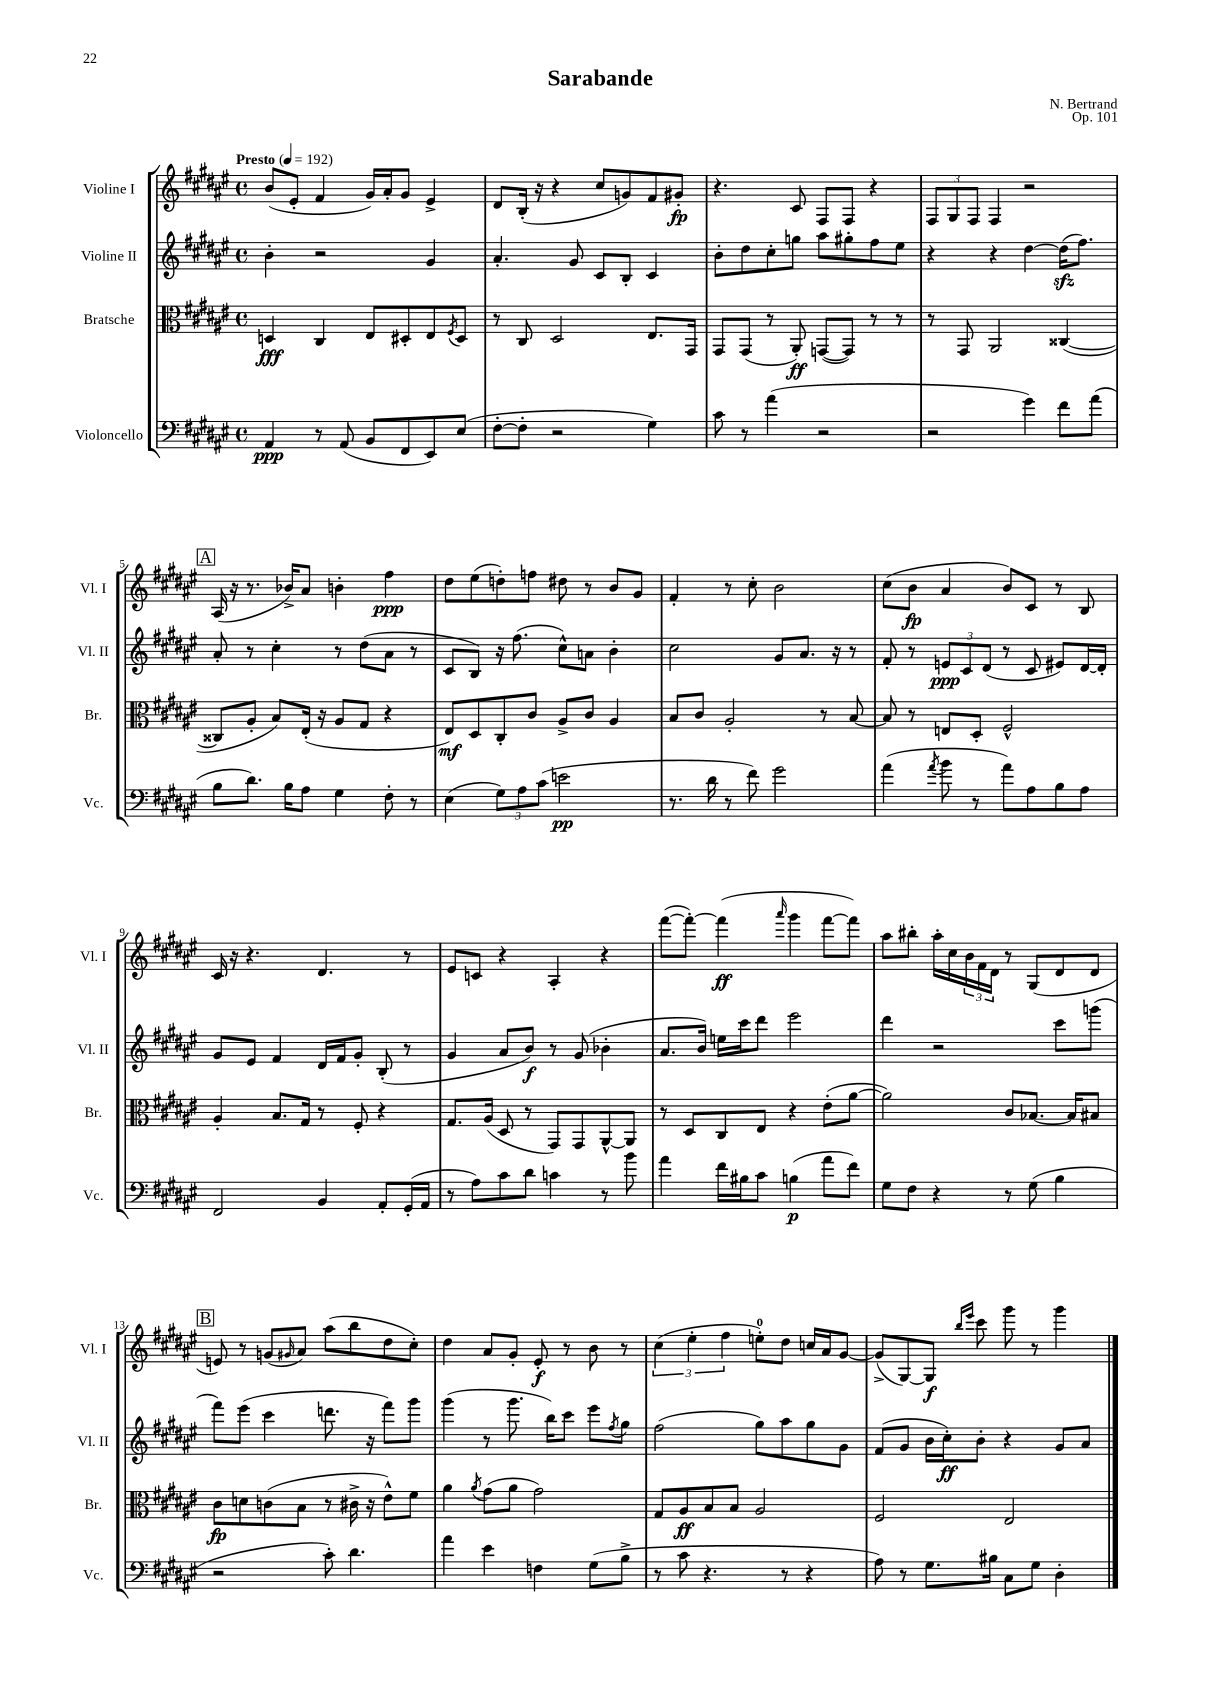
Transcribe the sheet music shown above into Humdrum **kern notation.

**kern	**dynam	**kern	**dynam	**kern	**dynam	**kern	**dynam
*part4	*part4	*part3	*part3	*part2	*part2	*part1	*part1
*staff4	*staff4	*staff3	*staff3	*staff2	*staff2	*staff1	*staff1
*I"Violoncello	*	*I"Bratsche	*	*I"Violine II	*	*I"Violine I	*
*I'Vc.	*	*I'Br.	*	*I'Vl. II	*	*I'Vl. I	*
*clefF4	*	*clefC3	*	*clefG2	*	*clefG2	*
*k[f#c#g#d#a#e#]	*	*k[f#c#g#d#a#e#]	*	*k[f#c#g#d#a#e#]	*	*k[f#c#g#d#a#e#]	*
*M4/4	*	*M4/4	*	*M4/4	*	*M4/4	*
*met(c)	*	*met(c)	*	*met(c)	*	*met(c)	*
*MM192	*	*MM192	*	*MM192	*	*MM192	*
=1	=1	=1	=1	=1	=1	=1	=1
!	!	!	!	!	!	!LO:TX:a:B:t=Presto	!
4AA#/	ppp	4Dn/	fff	4b'\	.	(8b/L	.
.	.	.	.	.	.	8e#'/J	.
8r	.	4C#/	.	2r	.	4f#/	.
(8AA#/	.	.	.	.	.	.	.
8BB/L	.	8E#/L	.	.	.	16g#/LL)	.
.	.	.	.	.	.	16a#'/J	.
8FF#/	.	8D#X'/	.	.	.	8g#/J	.
8EE#/)	.	8E#/	.	4g#/	.	4e#^/	.
.	.	8qF#/	.	.	.	.	.
(8E#/J	.	8D#/J	.	.	.	.	.
=2	=2	=2	=2	=2	=2	=2	=2
[8F#'\L	.	8r	.	4.a#'/	.	8d#/L	.
8F#'\J]	.	8C#/	.	.	.	(16B'/Jk	.
.	.	.	.	.	.	16r	.
2r	.	2D#/	.	.	.	4r	.
.	.	.	.	8g#/	.	.	.
.	.	.	.	8c#/L	.	8cc#/L	.
.	.	.	.	8B'/J	.	8gn/)	.
4G#\)	.	8.E#/L	.	4c#/	.	8f#/	.
.	.	.	.	.	.	8g#X'/J	fp
.	.	16GG#/Jk	.	.	.	.	.
=3	=3	=3	=3	=3	=3	=3	=3
8c#\	.	8GG#/L	.	8b'\L	.	4.r	.
8r	.	(8GG#/J	.	8dd#\	.	.	.
(4a#\	.	8r	.	8cc#'\	.	.	.
.	.	8AA#'/)	ff	8ggn\J	.	8c#/	.
2r	.	([8GGn/L	.	8aa#\L	.	8F#/L	.
.	.	8GG/J])	.	8gg#X'\	.	8F#/J	.
.	.	8r	.	8ff#\	.	4r	.
.	.	8r	.	8ee#\J	.	.	.
=4	=4	=4	=4	=4	=4	=4	=4
2r	.	8r	.	4r	.	12F#/L	.
.	.	.	.	.	.	12G#/	.
.	.	8GG#/	.	.	.	.	.
.	.	.	.	.	.	12F#/J	.
.	.	2AA#/	.	4r	.	4F#/	.
4g#\)	.	.	.	[4dd#\	.	2r	.
8f#\L	.	([4C##X/	.	(16dd#zz\KL]	.	.	.
.	.	.	.	8.ff#\J)	.	.	.
(8a#\J	.	.	.	.	.	.	.
!!LO:LB:g=z
!!LO:REH:place=s1:t=A
=5	=5	=5	=5	=5	=5	=5	=5
8B\L	.	8C##X/L]	.	8a#'/	.	(16A#/	.
.	.	.	.	.	.	16r	.
8.d#\J)	.	8A#'/J	.	8r	.	8.r	.
.	.	8B/L)	.	4cc#'\	.	.	.
16B\KL	.	.	.	.	.	16b-X^/KL)	.
8A#\J	.	(16E#'/Jk	.	.	.	8a#/J	.
.	.	16r	.	.	.	.	.
4G#\	.	8A#/L	.	8r	.	4bn'\	.
.	.	8G#/J	.	(8dd#\L	.	.	.
8F#'\	.	4r	.	8a#\J	.	4ff#\	ppp
8r	.	.	.	8r	.	.	.
=6	=6	=6	=6	=6	=6	=6	=6
(4E#\	.	8E#/L)	mf	8c#/L	.	8dd#\L	.
.	.	8D#/	.	8B/J)	.	(8ee#\	.
12G#\L)	.	8C#'/	.	16r	.	8ddn'\)	.
.	.	.	.	(8.ff#\	.	.	.
12A#\	.	.	.	.	.	.	.
.	.	8c#/J	.	.	.	8ffn\J	.
(12c#\J	.	.	.	.	.	.	.
2en\	pp	8A#^/L	.	8cc#^^\L)	.	8dd#X\	.
.	.	8c#/J	.	8an\J	.	8r	.
.	.	4A#/	.	4b'\	.	8b/L	.
.	.	.	.	.	.	8g#/J	.
=7	=7	=7	=7	=7	=7	=7	=7
8.r	.	8B/L	.	2cc#\	.	4f#'/	.
.	.	8c#/J	.	.	.	.	.
16d#\	.	.	.	.	.	.	.
8r	.	2A#'/	.	.	.	8r	.
8f#\)	.	.	.	.	.	8cc#'\	.
2g#\	.	.	.	8g#/L	.	2b\	.
.	.	.	.	8.a#/J	.	.	.
.	.	8r	.	.	.	.	.
.	.	.	.	16r	.	.	.
.	.	[8B/	.	8r	.	.	.
=8	=8	=8	=8	=8	=8	=8	=8
(4a#\	.	8B/]	.	8f#'/	.	(8cc#\L	.
.	.	8r	.	8r	.	8b\J	fp
8qa#/	.	.	.	.	.	.	.
8b\	.	8En/L	.	12en/L	ppp	4a#/	.
.	.	.	.	12c#/	.	.	.
8r	.	8D#'/J	.	.	.	.	.
.	.	.	.	(12d#/J	.	.	.
8a#\L)	.	2F#^^/	.	8r	.	8b/L)	.
8A#\	.	.	.	8c#/	.	8c#/J	.
8B\	.	.	.	8e#X/L)	.	8r	.
8A#\J	.	.	.	[16d#/L	.	8B/	.
.	.	.	.	16d#'/JJ]	.	.	.
!!LO:LB:g=z
=9	=9	=9	=9	=9	=9	=9	=9
2FF#/	.	4A#'/	.	8g#/L	.	16c#/	.
.	.	.	.	.	.	16r	.
.	.	.	.	8e#/J	.	4.r	.
.	.	8.B/L	.	4f#/	.	.	.
.	.	16G#/Jk	.	.	.	.	.
4BB/	.	8r	.	16d#/LL	.	4.d#/	.
.	.	.	.	16f#/J	.	.	.
.	.	8F#'/	.	8g#'/J	.	.	.
8AA#'/L	.	4r	.	(8B'/	.	.	.
(16GG#'/L	.	.	.	8r	.	8r	.
16AA#/JJ	.	.	.	.	.	.	.
=10	=10	=10	=10	=10	=10	=10	=10
8r	.	8.G#/L	.	4g#/	.	8e#/L	.
8A#\L)	.	.	.	.	.	8cn/J	.
.	.	(16A#/Jk	.	.	.	.	.
8c#\	.	8D#/	.	8a#/L	.	4r	.
8d#\J	.	8r	.	8b/J)	f	.	.
4cn\	.	8GG#/L)	.	8r	.	4A#'/	.
.	.	8GG#/	.	(8g#/	.	.	.
8r	.	[8AA#^^/	.	4b-X'\	.	4r	.
8b\	.	8AA#/J]	.	.	.	.	.
=11	=11	=11	=11	=11	=11	=11	=11
4a#\	.	8r	.	8.a#/L	.	([8fff#\L	.
.	.	8D#/L	.	.	.	8fff#'\J_)	.
.	.	.	.	16b/Jk)	.	.	.
16f#\LL	.	8C#/	.	16een\LL	.	(4fff#\]	ff
16B#X\J	.	.	.	16ccc#\J	.	.	.
8c#\J	.	8E#/J	.	8ddd#\J	.	.	.
.	.	.	.	.	.	16qqaaa#/	.
(4Bn\	p	4r	.	2eee#\	.	4ggg#\	.
8a#\L	.	(8e#'\L	.	.	.	[8fff#\L	.
8f#\J)	.	[8a#\J	.	.	.	8fff#\J])	.
=12	=12	=12	=12	=12	=12	=12	=12
8G#\L	.	2a#\])	.	4ddd#\	.	8aa#\L	.
8F#\J	.	.	.	.	.	8bb#X'\J	.
4r	.	.	.	2r	.	16aa#'\LL	.
.	.	.	.	.	.	16cc#\	.
.	.	.	.	.	.	24b\	.
.	.	.	.	.	.	24f#\	.
.	.	.	.	.	.	24d#\JJ	.
8r	.	8c#/L	.	.	.	8r	.
(8G#\	.	[8.B-X/J	.	.	.	(8G#/L	.
4B\	.	.	.	8ccc#\L	.	8d#/	.
.	.	16B-/KL]	.	.	.	.	.
.	.	8B#X/J	.	(8gggn\J	.	8d#/J	.
!!LO:LB:g=z
!!LO:REH:place=s1:t=B
=13	=13	=13	=13	=13	=13	=13	=13
2r	.	8c#\L	fp	8fff#\L)	.	8en/)	.
.	.	8dn\	.	(8eee#\J	.	8r	.
.	.	(8cn\	.	4ccc#\	.	(8gn/L	.
.	.	.	.	.	.	16qqg#X/	.
.	.	8B\J	.	.	.	8a#/J)	.
8c#'\)	.	8r	.	8.dddn\	.	(8aa#\L	.
4.d#\	.	16c#X^\	.	.	.	8bb\	.
.	.	16r	.	16r	.	.	.
.	.	8e#^^\L)	.	8fff#\L)	.	8dd#\	.
.	.	8f#\J	.	8ggg#\J	.	8cc#'\J)	.
=14	=14	=14	=14	=14	=14	=14	=14
4a#\	.	4a#\	.	(4ggg#\	.	4dd#\	.
.	.	8qa#/	.	.	.	.	.
4e#\	.	(8g#\L	.	8r	.	8a#/L	.
.	.	8a#\J	.	8.ggg#\	.	8g#'/J	.
4Fn\	.	2g#\)	.	.	.	8e#'/	f
.	.	.	.	16bb\KL)	.	.	.
.	.	.	.	8ccc#\J	.	8r	.
(8G#\L	.	.	.	8eee#\L	.	8b\	.
.	.	.	.	8qff#/	.	.	.
8B^\J	.	.	.	8gg#\J	.	8r	.
=15	=15	=15	=15	=15	=15	=15	=15
8r	.	8G#/L	.	(2ff#\	.	(6cc#\	.
8c#\	.	8A#/	ff	.	.	.	.
.	.	.	.	.	.	6ee#'\	.
4.r	.	8B/	.	.	.	.	.
.	.	.	.	.	.	6ff#\	.
.	.	8B/J	.	.	.	.	.
.	.	2A#/	.	8gg#\L)	.	8een'\L)	.
8r	.	.	.	8aa#\	.	8dd#\J	.
4r	.	.	.	8gg#\	.	16ccn/LL	.
.	.	.	.	.	.	16a#/J	.
.	.	.	.	8g#\J	.	[8g#/J	.
=16	=16	=16	=16	=16	=16	=16	=16
8A#\)	.	2F#/	.	(8f#/L	.	(8g#^/L]	.
8r	.	.	.	8g#/J	.	[8G#/)	.
8.G#\L	.	.	.	16b\LL	.	8G#/J]	f
.	.	.	.	16cc#'\J)	ff	.	.
.	.	.	.	.	.	16qqbb/LL	.
.	.	.	.	.	.	16qqeee#/JJ	.
.	.	.	.	8b'\J	.	8ccc#\	.
16B#X\Jk	.	.	.	.	.	.	.
8C#\L	.	2E#/	.	4r	.	8ggg#\	.
8G#\J	.	.	.	.	.	8r	.
4D#'\	.	.	.	8g#/L	.	4ggg#\	.
.	.	.	.	8a#/J	.	.	.
==	==	==	==	==	==	==	==
*-	*-	*-	*-	*-	*-	*-	*-
